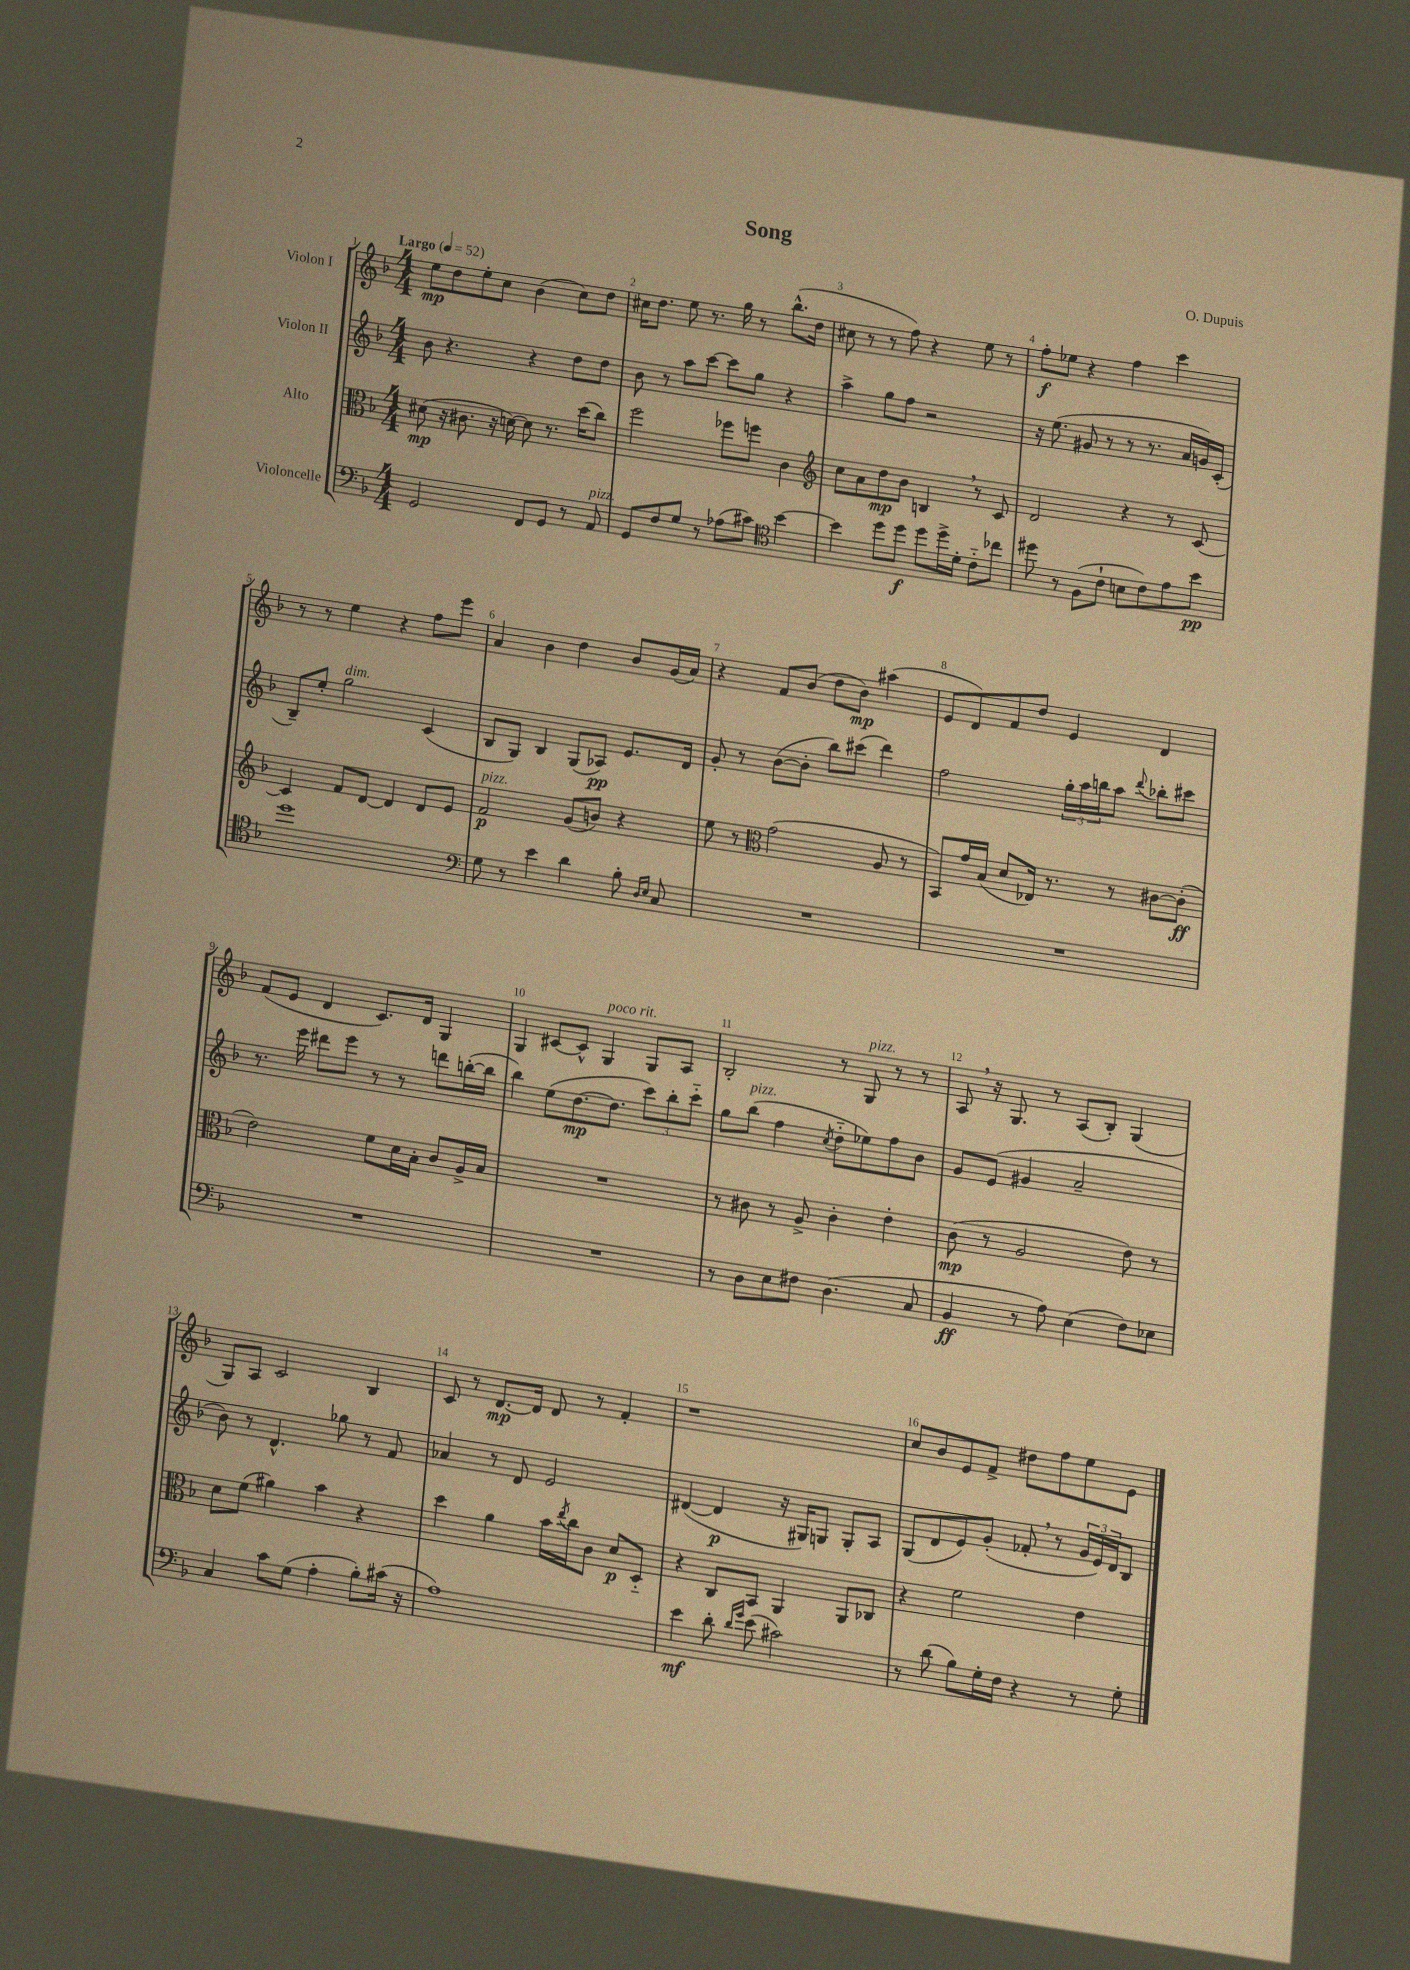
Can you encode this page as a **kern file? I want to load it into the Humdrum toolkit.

**kern	**dynam	**kern	**dynam	**kern	**dynam	**kern	**dynam
*part4	*part4	*part3	*part3	*part2	*part2	*part1	*part1
*staff4	*staff4	*staff3	*staff3	*staff2	*staff2	*staff1	*staff1
*I"Violoncelle	*	*I"Alto	*	*I"Violon II	*	*I"Violon I	*
*clefF4	*	*clefC3	*	*clefG2	*	*clefG2	*
*k[b-]	*	*k[b-]	*	*k[b-]	*	*k[b-]	*
*M4/4	*	*M4/4	*	*M4/4	*	*M4/4	*
*MM52	*	*MM52	*	*MM52	*	*MM52	*
=1	=1	=1	=1	=1	=1	=1	=1
!	!	!	!	!	!	!LO:TX:a:B:t=Largo	!
2GG/	.	(8d#X\	mp	8b-\	.	8ee\L	mp
.	.	16r	.	4.r	.	8dd\	.
.	.	8.c#X\	.	.	.	.	.
.	.	.	.	.	.	8ee'\	.
.	.	16r	.	.	.	8cc\J	.
.	.	[16dn\)	.	.	.	.	.
8FF/L	.	8d\]	.	4r	.	(4b-\	.
8GG/J	.	8.r	.	.	.	.	.
8r	.	.	.	8dd\L	.	8cc\L)	.
.	.	(16dd\KL	.	.	.	.	.
!LO:TX:a:i:t=pizz.	!	!	!	!	!	!	!
8AA/	.	8cc\J)	.	8dd\J	.	8dd\J	.
=2	=2	=2	=2	=2	=2	=2	=2
8GG/L	.	2ff\	.	8b-\	.	16cc#X\KL	.
.	.	.	.	.	.	8.dd\J	.
8F/	.	.	.	8r	.	.	.
8G/J	.	.	.	8aa\L	.	8ee\	.
8r	.	.	.	[8ccc\J	.	8.r	.
(8A-X\L	.	8ff-X\L	.	8ccc\L]	.	.	.
.	.	.	.	.	.	16gg\	.
8c#X\J)	.	8ffn\J	.	8gg\J	.	8r	.
*clefC4	*	*	*	*	*	*	*
[4b-\	.	4c\	.	4r	.	(8.bb-^^\L	.
.	.	.	.	.	.	16dd\Jk	.
=3	=3	=3	=3	=3	=3	=3	=3
*	*	*clefG2	*	*	*	*	*
4b-\]	.	8cc\L	.	4aa^\	.	8cc#X\	.
.	.	8a\	.	.	.	8r	.
8dd\L	.	8dd\	mp	8gg\L	.	8r	.
8dd\J	f	8b-\J	.	8ff\J	.	8ff\)	.
8dd\L	.	4Bn,/	.	2r	.	4r	.
16dd^\L	.	.	.	.	.	.	.
16d'\JJ	.	.	.	.	.	.	.
8c\L	.	8r	.	.	.	8ee\	.
8cc-X\J	.	8c/	.	.	.	8r	.
=4	=4	=4	=4	=4	=4	=4	=4
8dd#X\	.	2d/	.	16r	.	8ff'\L	f
.	.	.	.	(8.ee\	.	.	.
8r	.	.	.	.	.	8ee-X\J	.
(8F\L	.	.	.	8g#X/	.	4r	.
8c`\J	.	.	.	8r	.	.	.
8Bn\L	.	4r	.	8r	.	4ff\	.
8c\)	.	.	.	8.r	.	.	.
8e\	.	8r	.	.	.	4ccc\	.
.	.	.	.	16a/LL	.	.	.
8b-\J	pp	[8c/	.	16gn/)	.	.	.
.	.	.	.	(16c'/JJ	.	.	.
!!LO:LB:g=z
=5	=5	=5	=5	=5	=5	=5	=5
1dd	.	4c/]	.	8B-~/L)	.	8r	.
.	.	.	.	8ee'/J	.	8r	.
!	!	!	!	!LO:TX:a:i:t=dim.	!	!	!
.	.	8f/L	.	2gg\	.	4ee\	.
.	.	[8d/J	.	.	.	.	.
.	.	4d/]	.	.	.	4r	.
.	.	8d/L	.	(4c/	.	8ff\L	.
.	.	8e/J	.	.	.	8eee\J	.
=6	=6	=6	=6	=6	=6	=6	=6
*clefF4	*	*	*	*	*	*	*
!	!	!LO:TX:a:i:t=pizz.	!	!	!	!	!
8G\	.	2f/	p	8B-/L	.	4a/	.
8r	.	.	.	8G/J)	.	.	.
4e\	.	.	.	4B-/	.	4b-\	.
4d\	.	(8g/L	.	(8G/L	.	4dd\	.
.	.	8bn/J)	.	8A-X/J)	pp	.	.
8B-'\	.	4r	.	8.e/L	.	8b-/L	.
16qqD/LL	.	.	.	.	.	.	.
16qqE/JJ	.	.	.	.	.	.	.
8C/	.	.	.	.	.	(16g/L	.
.	.	.	.	16d/Jk	.	16a/JJ)	.
=7	=7	=7	=7	=7	=7	=7	=7
1r	.	8ee\	.	8g'/	.	4r	.
.	.	8r	.	8r	.	.	.
*	*	*clefC3	*	*	*	*	*
.	.	(2g\	.	([8b-\L	.	8f/L	.
.	.	.	.	8b-'\J]	.	(8b-/J	.
.	.	.	.	8bb-\L)	.	8dd\L	.
.	.	.	.	(8ccc#X\J	.	8b-\J)	mp
.	.	8A/	.	4ddd\)	.	(4aa#X\	.
.	.	8r	.	.	.	.	.
=8	=8	=8	=8	=8	=8	=8	=8
1r	.	8BB-/L)	.	2ff\	.	8e/L	.
.	.	16g/L	.	.	.	8d/)	.
.	.	(16B-/JJ	.	.	.	.	.
.	.	8d/L	.	.	.	8f/	.
.	.	16E-X/Jk)	.	.	.	8dd/J	.
.	.	8.r	.	.	.	.	.
.	.	.	.	24gg'\LL	.	4e/	.
.	.	.	.	24aa\	.	.	.
.	.	.	.	24bbn\J	.	.	.
.	.	8r	.	8aa\J	.	.	.
.	.	.	.	8qqddd/	.	.	.
.	.	[8c#X\L	.	8bb-X'\L	.	4d/	.
.	.	(8c#'\J]	ff	8ccc#X\J	.	.	.
!!LO:LB:g=z
=9	=9	=9	=9	=9	=9	=9	=9
1r	.	2e\)	.	8.r	.	(8f/L	.
.	.	.	.	.	.	8e/J	.
.	.	.	.	16eee\	.	.	.
.	.	.	.	8ddd#X\L	.	4d/	.
.	.	.	.	8eee\J	.	.	.
.	.	8f\L	.	8r	.	8.c/L)	.
.	.	16d\L	.	8r	.	.	.
.	.	16B-'\JJ	.	.	.	16d/Jk	.
.	.	8c/L	.	8dddn\L	.	4G/	.
.	.	16A^/L	.	([16bbn'\L	.	.	.
.	.	16B-/JJ	.	16bb\JJ]	.	.	.
=10	=10	=10	=10	=10	=10	=10	=10
1r	.	1r	.	4bb-\)	.	4G/	.
.	.	.	.	(8ee\L	.	[8c#X/L	.
.	.	.	.	[8.dd\	mp	8c#^^/J]	.
!	!	!	!	!	!	!LO:TX:a:i:t=poco rit.	!
.	.	.	.	.	.	4G/	.
.	.	.	.	8.dd\J]	.	.	.
.	.	.	.	12ccc\L)	.	8G/L	.
.	.	.	.	12bb-'\	.	.	.
.	.	.	.	.	.	8A/J	.
.	.	.	.	12ccc\J	.	.	.
=11	=11	=11	=11	=11	=11	=11	=11
8r	.	8r	.	8gg\L	.	2B-'/	.
!	!	!	!	!LO:TX:a:i:t=pizz.	!	!	!
8D\L	.	8c#X\	.	(8bb-\J	.	.	.
8E\	.	8r	.	4ff\	.	.	.
8F#X\J	.	8A^/	.	.	.	.	.
.	.	.	.	8qcc/	.	.	.
(4.D\	.	4c#'\	.	8dd\L	.	8r	.
!	!	!	!	!	!	!LO:TX:a:i:t=pizz.	!
.	.	.	.	8ee-X\)	.	8G/	.
.	.	4e'\	.	8ff\	.	8r	.
8C/	.	.	.	8b-\J	.	8r	.
=12	=12	=12	=12	=12	=12	=12	=12
4BB-/	ff	(8c\	mp	8g/L	.	8A,/	.
.	.	8r	.	(8e/J	.	16r	.
.	.	.	.	.	.	8.G/	.
8r	.	2A/	.	4g#X/	.	.	.
8A\)	.	.	.	.	.	8r	.
(4E\	.	.	.	2a~/	.	(8A/L	.
.	.	.	.	.	.	8B-'/J)	.
8F\L)	.	8e\)	.	.	.	(4G/	.
8E-X\J	.	8r	.	.	.	.	.
!!LO:LB:g=z
=13	=13	=13	=13	=13	=13	=13	=13
4C/	.	8d\L	.	8b-\)	.	8G/L)	.
.	.	(8f\J	.	8r	.	8A/J	.
8c\L	.	4a#X\)	.	4.d^^/	.	2c/	.
(8G\J	.	.	.	.	.	.	.
4A'\	.	4b-\	.	.	.	.	.
.	.	.	.	8gg-X\	.	.	.
8B-'\L)	.	4r	.	8r	.	4B-/	.
(16c#X\Jk	.	.	.	8f/	.	.	.
16r	.	.	.	.	.	.	.
=14	=14	=14	=14	=14	=14	=14	=14
1A)	.	4dd\	.	4a-X/	.	8c/	.
.	.	.	.	.	.	8r	.
.	.	4a\	.	8r	.	[8.d/L	mp
.	.	.	.	8d/	.	.	.
.	.	.	.	.	.	16d/Jk]	.
.	.	16b-\LL	.	2e/	.	8d/	.
.	.	8qee/	.	.	.	.	.
.	.	16cc\J	.	.	.	.	.
.	.	8c\J	.	.	.	8r	.
.	.	8d/L	p	.	.	4f'/	.
.	.	8D/J	.	.	.	.	.
=15	=15	=15	=15	=15	=15	=15	=15
4e\	mf	4r	.	([4d#X/	.	1r	.
8d'\	.	8C/L	.	4d#/]	p	.	.
16qqd/LL	.	.	.	.	.	.	.
16qqg/JJ	.	.	.	.	.	.	.
(8e\	.	8BB-/J	.	.	.	.	.
2c#X\)	.	4AA/	.	16r	.	.	.
.	.	.	.	16G#X/KL)	.	.	.
.	.	.	.	8Gn/J	.	.	.
.	.	8AA/L	.	8G'/L	.	.	.
.	.	8C-X/J	.	8A/J	.	.	.
=16	=16	=16	=16	=16	=16	=16	=16
8r	.	4r	.	(8G/L	.	8cc/L	.
(8d\	.	.	.	8d/	.	8b-/	.
8B-\L)	.	2f\	.	8e/)	.	8e/	.
16G'\L	.	.	.	(8g'/J	.	8f^/J	.
16F\JJ	.	.	.	.	.	.	.
4r	.	.	.	8f-X',/	.	8dd#X\L	.
.	.	.	.	8r	.	8ff\	.
8r	.	4e\	.	24g/LL	.	8ee\	.
.	.	.	.	24e/)	.	.	.
.	.	.	.	24d/J	.	.	.
8G'\	.	.	.	8B-/J	.	8e\J	.
==	==	==	==	==	==	==	==
*-	*-	*-	*-	*-	*-	*-	*-
